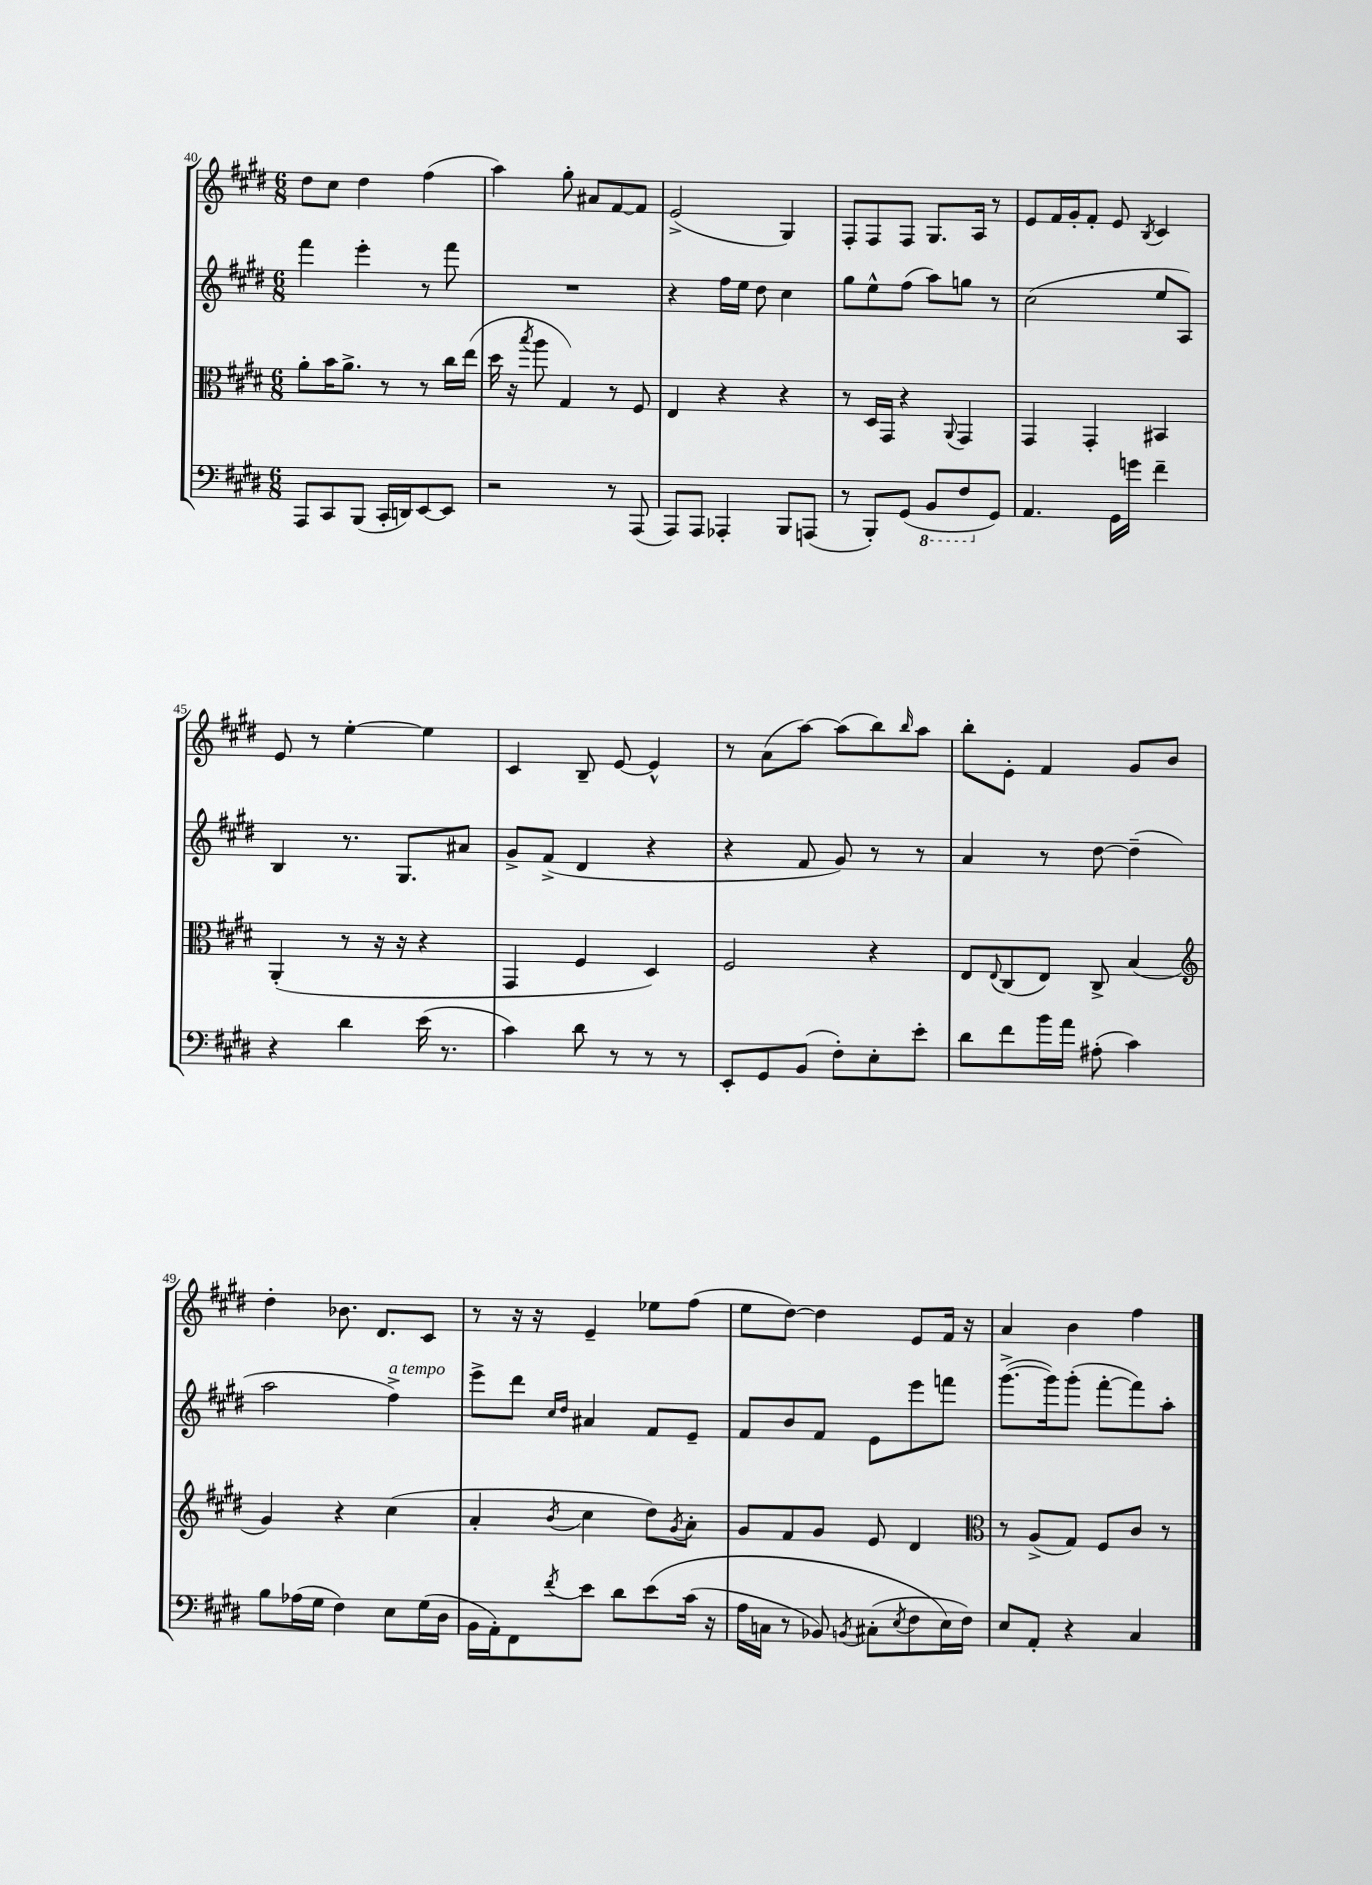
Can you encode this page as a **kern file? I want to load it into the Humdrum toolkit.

**kern	**kern	**kern	**kern
*part4	*part3	*part2	*part1
*staff4	*staff3	*staff2	*staff1
*clefF4	*clefC3	*clefG2	*clefG2
*k[f#c#g#d#]	*k[f#c#g#d#]	*k[f#c#g#d#]	*k[f#c#g#d#]
*M6/8	*M6/8	*M6/8	*M6/8
=40	=40	=40	=40
8AAA/L	8a'\L	4fff#\	8dd#\L
8CC#/	16b\K	.	8cc#\J
.	8.a^\J	.	.
(8BBB/J	.	4eee'\	4dd#\
16CC#'/LL	8r	.	.
16DDn/J)	.	.	.
[8EE/	8r	8r	(4ff#\
8EE/J]	16cc#\LL	8fff#\	.
.	(16ee\JJ	.	.
=41	=41	=41	=41
2r	16dd#\	2.r	4aa\)
.	16r	.	.
.	8qbb/	.	.
.	8aa\	.	.
.	4G#/)	.	8gg#'\
.	.	.	8a#X/L
8r	8r	.	[8f#/
(8AAA/	8F#/	.	8f#/J]
=42	=42	=42	=42
8AAA/L)	4E/	4r	(2e^/
8AAA/J	.	.	.
4AAA-X'/	4r	16ff#\LL	.
.	.	16ee\JJ	.
.	.	8dd#\	.
8BBB/L	4r	4cc#\	4G#/)
(8AAAn/J	.	.	.
=43	=43	=43	=43
8r	8r	8gg#\L	8F#'/L
8BBB'/L)	16D#/LL	8ee^^\	8F#/
.	16GG#/JJ	.	.
(8GG#/J	4r	(8ff#\J	8F#/J
*8ba	*	*	*
8BBB/L	.	8aa\L)	8.G#/L
.	8qqAA/	.	.
8FF#/	4GG#/	8ggn\J	.
.	.	.	16A/Jk
*X8ba	*	*	*
8GG#/J)	.	8r	8r
=44	=44	=44	=44
4.AA/	4GG#/	(2cc#\	8e/L
.	.	.	16f#/L
.	.	.	16g#'/J
.	4GG#'/	.	8f#'/J
16GG#\LL	.	.	8e/
16gn\JJ	.	.	.
.	.	.	8qB/
4f#~\	4BB#X/	8ee/L	4c#/
.	.	8A/J)	.
!!LO:LB:g=z
=45	=45	=45	=45
4r	(4AA'/	4B/	8e/
.	.	.	8r
4d#\	8r	8.r	[4ee'\
.	16r	.	.
.	16r	8.G#/L	.
(16e\	4r	.	4ee\]
8.r	.	.	.
.	.	8a#X/J	.
=46	=46	=46	=46
4c#\)	4GG#/	8g#^/L	4c#/
.	.	(8f#^/J	.
8d#\	4F#/	4d#/	8B~/
8r	.	.	[8e/
8r	4D#/)	4r	4e^^/]
8r	.	.	.
=47	=47	=47	=47
8EE'/L	2F#/	4r	8r
8GG#/	.	.	(8a\L
(8BB/J	.	8f#/	[8aa\J)
8F#'\L)	.	8g#/)	(8aa\L]
8E'\	4r	8r	8bb\)
.	.	.	16qqbb/
8e'\J	.	8r	8aa\J
=48	=48	=48	=48
8d#\L	8E/L	4a/	8bb'\L
.	8qqE/	.	.
8f#\	(8C#/	.	8e'\J
16b\L	8E/J)	8r	4f#/
16a\JJ	.	.	.
(8A#X'\	8C#^/	[8dd#\	.
4c#\)	(4B/	(4dd#~\]	8g#/L
.	.	.	8b/J
!!LO:LB:g=z
=49	=49	=49	=49
*	*clefG2	*	*
8B\L	4g#/)	2aa\	4dd#'\
(16A-X\L	.	.	.
16G#\JJ	.	.	.
4F#\)	4r	.	8.b-X\
.	.	.	8.d#/L
!	!	!LO:TX:a:i:t=a tempo	!
8E\L	(4cc#\	4ff#^\)	.
(16G#\L	.	.	8c#/J
16D#\JJ	.	.	.
=50	=50	=50	=50
16BB\LL	4a'/	8eee^\L	8r
16AA'\J)	.	.	.
8FF#\	.	8ddd#\J	16r
.	.	.	16r
.	.	16qqcc#/LL	.
8qf#/	8qb/	16qqdd#/JJ	.
8e\J	4cc#\	4a#X/	4e~/
8d#\L	.	.	.
(8e\	8dd#\L)	8f#/L	8ee-X\L
.	8qg#/	.	.
(16c#\Jk	8a'\J	8e~/J	(8ff#\J
16r	.	.	.
=51	=51	=51	=51
16A\LL	8g#/L	8f#/L	8ee\L
16Cn\JJ	.	.	.
8r	8f#/	8b/	[8dd#\J)
8BB-X/)	8g#/J	8f#/J	4dd#\]
8qBBn/	.	.	.
(8C#X'\L	8e/	8e\L	.
8qE/	.	.	.
8F#\	4d#/	8eee\	8e/L
16E\L)	.	8fffn\J	16f#/Jk
16F#\JJ)	.	.	16r
=52	=52	=52	=52
*	*clefC3	*	*
8E/L	8r	([8.ggg#^\L	4a/
8AA'/J	(8A^/L	.	.
.	.	16ggg#\k])	.
4r	8G#/J)	(8ggg#'\J	4b\
.	8F#/L	[8fff#'\L	.
4C#/	8c#/J	8fff#\])	4ff#\
.	8r	8aa'\J	.
==	==	==	==
*-	*-	*-	*-
